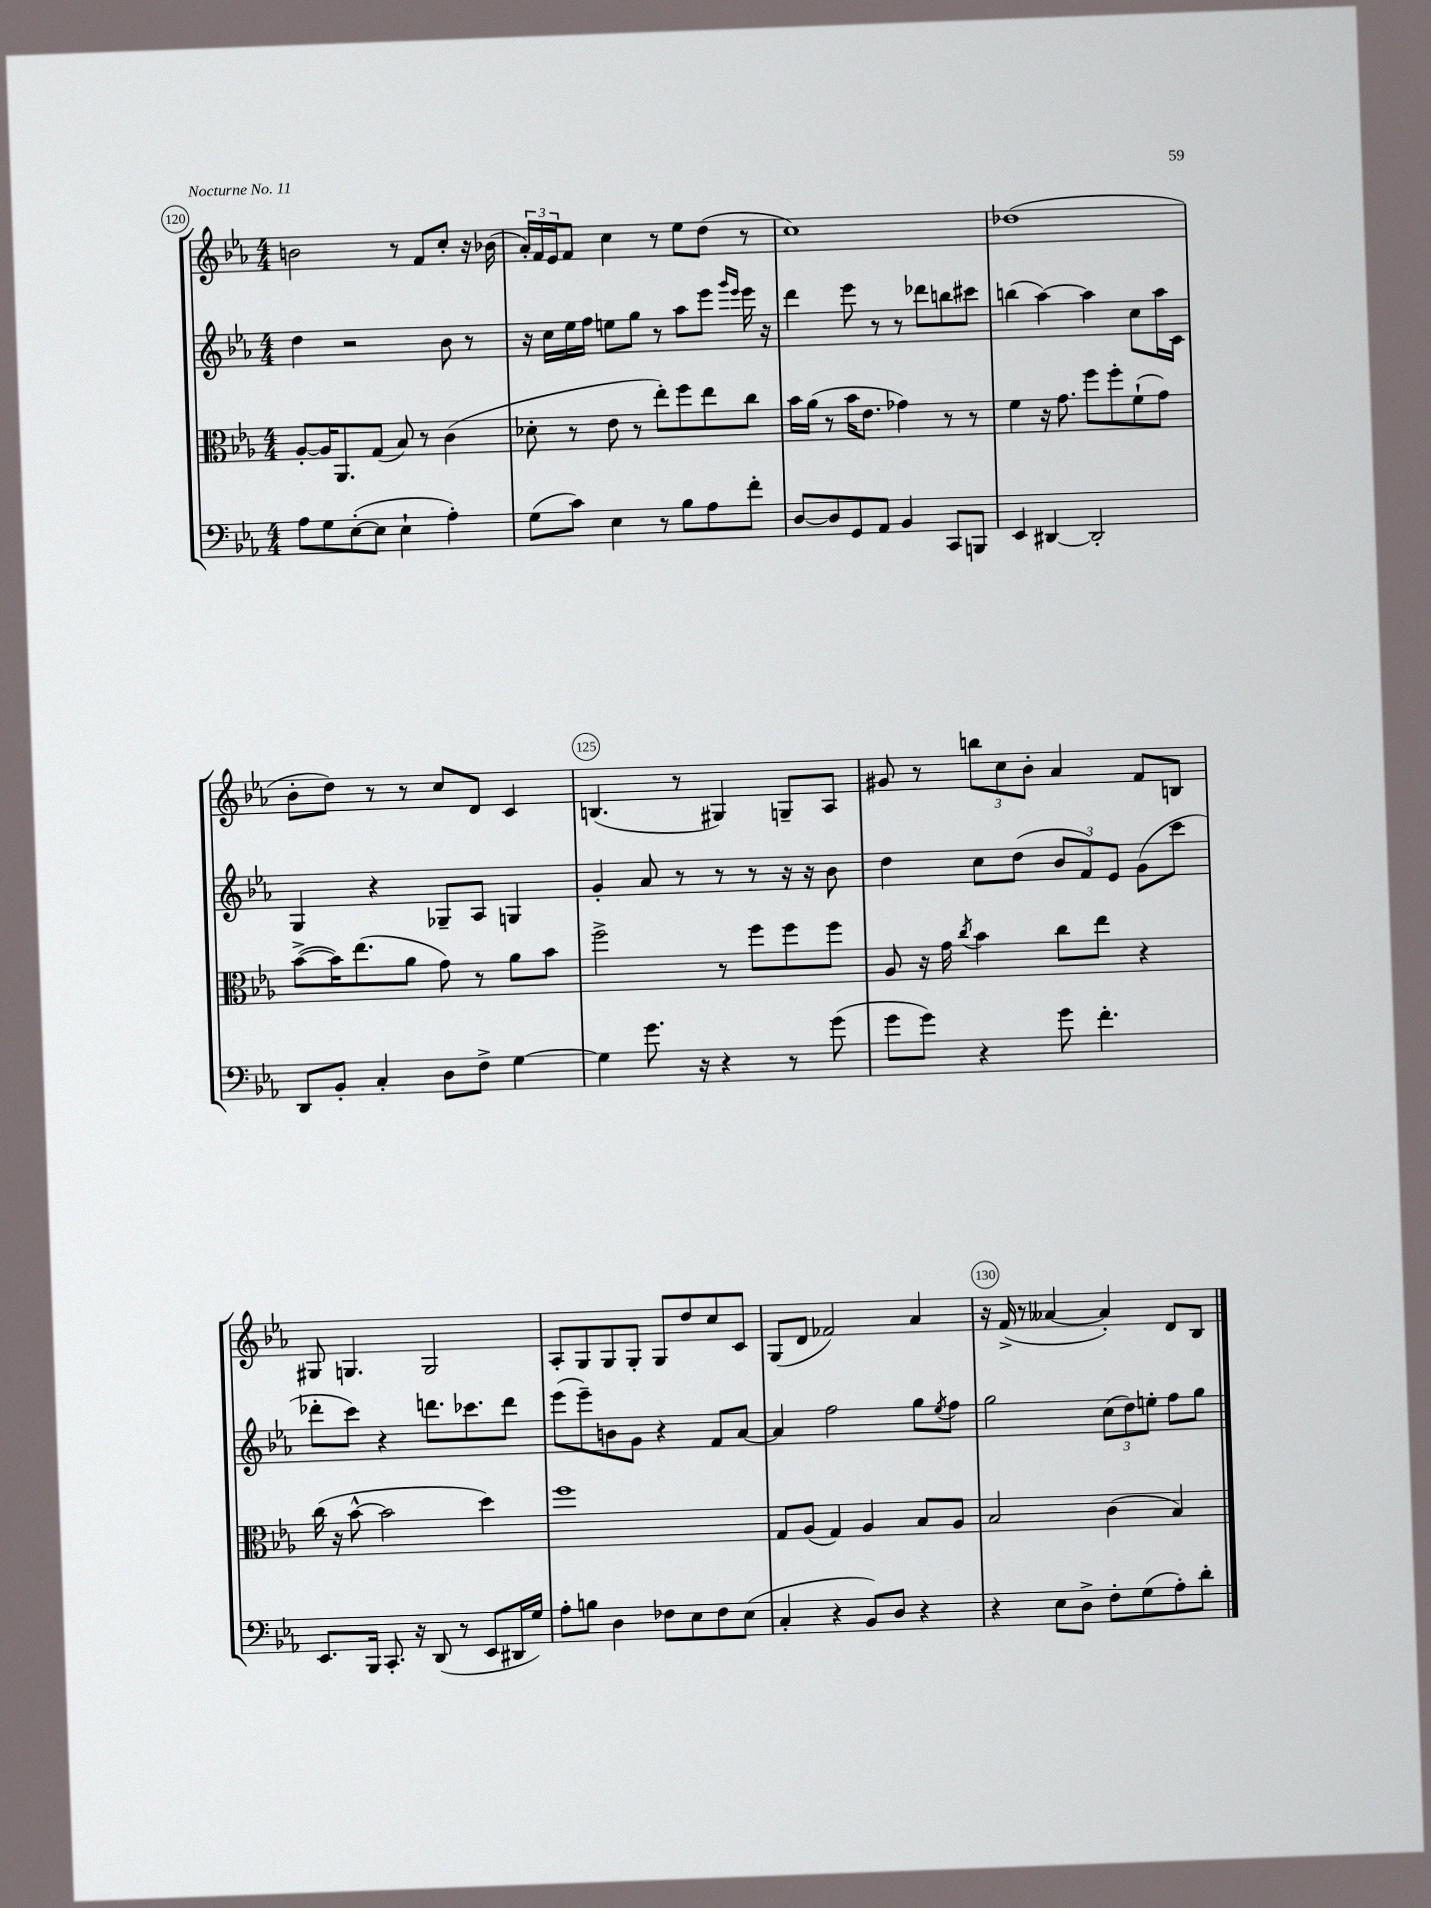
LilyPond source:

<<
\new StaffGroup <<
\new Staff = "s0" {
    \clef treble \key ees \major \numericTimeSignature \time 4/4
    b'2 r8 f'8 c''8-. r16 bes'16( |
    \tuplet 3/2 { aes'16-.) f'16 ees'16 } f'8 c''4 r8 ees''8 d''8( r8 |
    c''1) |
    des''1( |
    bes'8-. d''8) r8 r8 c''8 d'8 c'4 |
    b4.( r8 gis4) g8-- aes8 |
    gis'8 r8 \tuplet 3/2 { b''8 c''8 bes'8-. } aes'4 f'8 b8 |
    gis8 g4. g2 |
    aes8-. g8 g8 g8-. g8 d''8 c''8 c'8 |
    g8( d'8 fes'2) aes'4 |
    r16 f'16->( r8 aeses'4~ aeses'4-.) d'8 bes8 \bar "|." |
}
\new Staff = "s1" {
    \clef treble \key ees \major \numericTimeSignature \time 4/4
    d''4 r2 bes'8 r8 |
    r16 c''16 ees''16 f''16 e''8 g''8 r8 aes''8 ees'''8 \grace { g'''16 ees'''16 } ees'''16 r16 |
    d'''4 ees'''8 r8 r8 des'''8 b''8 cis'''8 |
    b''4( aes''4~) aes''4 c''8 aes''16 c'16 |
    g4 r4 ges8-- aes8 g4 |
    g'4-. aes'8 r8 r8 r8 r16 r16 bes'8 |
    d''4 c''8 d''8( \tuplet 3/2 { bes'8 f'8) ees'8 } g'8( c'''8 |
    des'''8-. c'''8) r4 d'''8. ces'''8. d'''8 |
    ees'''8( ees'''8--) b'8 g'8 r4 f'8 aes'8~ |
    aes'4 f''2 g''8 \acciaccatura { ees''8 } f''8 |
    g''2 \tuplet 3/2 { c''8( d''8) e''8-. } f''8 g''8 \bar "|." |
}
\new Staff = "s2" {
    \clef alto \key ees \major \numericTimeSignature \time 4/4
    aes8~-. aes16 aes,8. g8( bes8) r8 c'4( |
    des'8-. r8 ees'8 r8 ees''8-.) f''8 ees''8 c''8 |
    bes'16 aes'16( r8 bes'16 ees'8. ges'4) r8 r8 |
    f'4 r16 g'8. f''8 f''8-. f'8-!( g'8) |
    bes'8~->( bes'16) ees''8.( aes'8 g'8) r8 aes'8 bes'8 |
    f''2-> r8 f''8 f''8 f''8 |
    aes8 r16 g'16 \acciaccatura { c''8 } bes'4 c''8 ees''8 r4 |
    c''16( r16 bes'8~-^ bes'2 d''4) |
    f''1 |
    g8 aes8( g4) aes4 bes8 aes8 |
    bes2 c'4( bes4) \bar "|." |
}
\new Staff = "s3" {
    \clef bass \key ees \major \numericTimeSignature \time 4/4
    aes8 g8 ees8~-.( ees8 ees4-! aes4-.) |
    g8( c'8) ees4 r8 bes8 aes8 f'8-. |
    d8~ d8 g,8 aes,8 bes,4 c,8 b,,8 |
    ees,4 dis,4~ dis,2-. |
    d,8 bes,8-. c4-. d8 f8-> g4~ |
    g4 g'8. r16 r4 r8 g'8( |
    g'8 g'8) r4 g'8 f'4.-. |
    ees,8. bes,,16 c,8.-. r16 d,8( r8 ees,8 dis,16 g16) |
    aes8-. b8 d4 fes8 ees8 fes8 ees8( |
    c4-. r4 bes,8) d8 r4 |
    r4 ees8 d8-> f8-. g8( aes8-.) d'8-. \bar "|." |
}
>>
>>
\layout { \context { \Score currentBarNumber = #120 \override BarNumber.break-visibility = ##(#f #t #t) barNumberVisibility = #(every-nth-bar-number-visible 5) \override BarNumber.stencil = #(make-stencil-circler 0.1 0.3 ly:text-interface::print) } }
